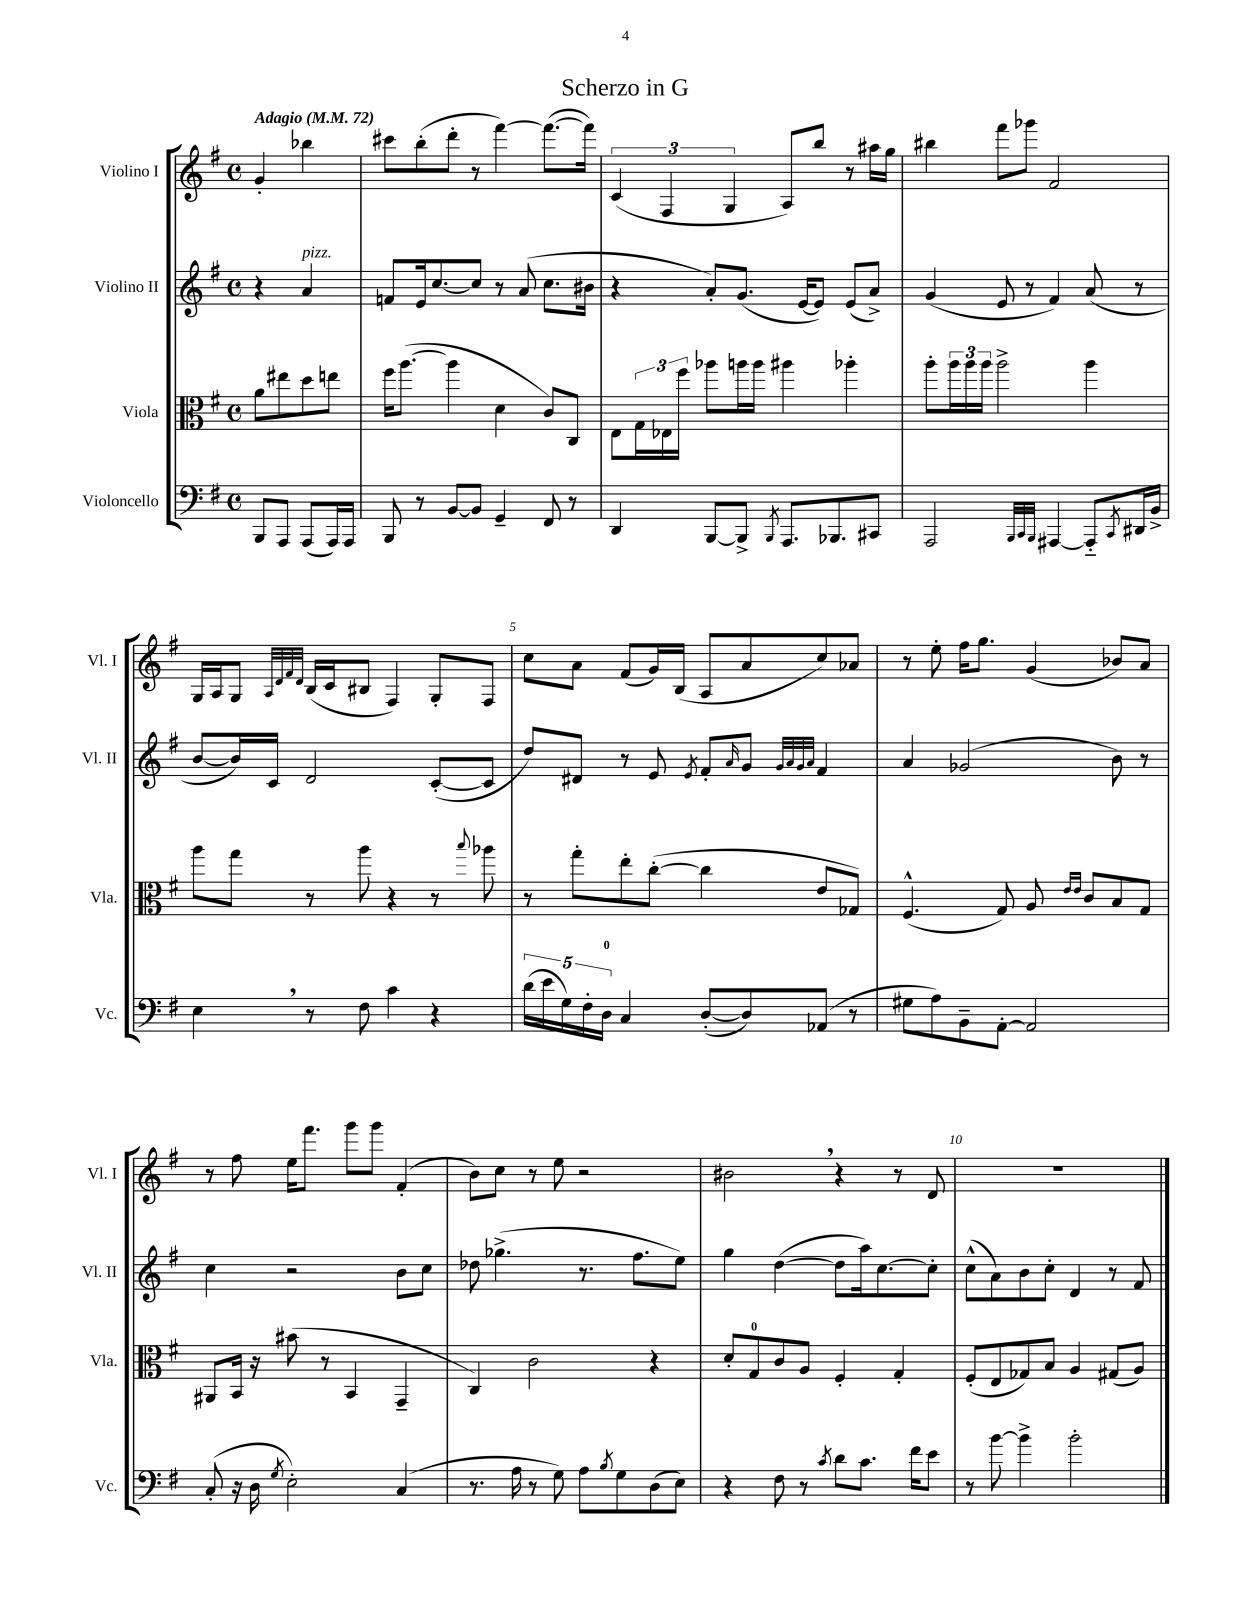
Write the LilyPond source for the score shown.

\header { title = "Scherzo in G" }
<<
\new StaffGroup <<
\new Staff = "s0" \with { instrumentName = "Violino I" shortInstrumentName = "Vl. I" } {
    \clef treble \key g \major \defaultTimeSignature \time 4/4 \partial 2 \tempo "Adagio" 4 = 72
    g'4-. bes''4 |
    cis'''8 b''8-.( d'''8-. r8 fis'''4~) fis'''8.~( fis'''16) |
    \tuplet 3/2 { c'4( fis4 g4 } a8) b''8 r8 ais''16 g''16 |
    bis''4 fis'''8 ges'''8 fis'2 |
    g16 a16 g8 \grace { a32 d'32 fis'32 d'32 } b16( c'16 bis8 fis4) g8-. fis8 |
    c''8 a'8 fis'8( g'16) b16( a8 a'8 c''8) aes'8 |
    r8 e''8-. fis''16 g''8. g'4( bes'8) a'8 |
    r8 fis''8 e''16 fis'''8. g'''8 g'''8 fis'4-.( |
    b'8) c''8 r8 e''8 r2 |
    bis'2 \breathe r4 r8 d'8 |
    R1 \bar "|." |
}
\new Staff = "s1" \with { instrumentName = "Violino II" shortInstrumentName = "Vl. II" } {
    \clef treble \key g \major \defaultTimeSignature \time 4/4 \partial 2
    r4 a'4^\markup { \italic "pizz." } |
    f'8 e'16 c''8.~ c''8 r8 a'8( c''8. bis'16 |
    r4 a'8-.) g'8.( e'16~ e'8) e'8( a'8->) |
    g'4( e'8 r8 fis'4) a'8( r8 |
    b'8~ b'16) c'16 d'2 c'8~-.( c'8 |
    d''8) dis'8 r8 e'8 \acciaccatura { e'8 } fis'8-. \grace { a'16 } g'8 \grace { g'32 a'32 g'32 a'32 } fis'4 |
    a'4 ges'2( b'8) r8 |
    c''4 r2 b'8 c''8 |
    des''8 ges''4.->( r8. fis''8. e''8) |
    g''4 d''4~( d''8 a''16) c''8.~ c''8-. |
    c''8-^( a'8) b'8 c''8-. d'4 r8 fis'8 \bar "|." |
}
\new Staff = "s2" \with { instrumentName = "Viola" shortInstrumentName = "Vla." } {
    \clef alto \key g \major \defaultTimeSignature \time 4/4 \partial 2
    a'8 eis''8 d''8 e''8 |
    fis''16 a''8.~( a''4 d'4 c'8) c8 |
    e8 \tuplet 3/2 { g16 ees16 fis''16 } aes''8 a''16 a''16 ais''4 aes''4-. |
    a''8-. \tuplet 3/2 { a''16 a''16 a''16 } a''2-> a''4 |
    a''8 g''8 r8 a''8 r4 r8 \appoggiatura { b''8 } aes''8 |
    r8 g''8-. e''8-. c''8~-.( c''4 e'8 ges8) |
    fis4.-^( g8) a8 \grace { e'16 e'16 } c'8 b8 g8 |
    ais,8 b,16 r16 bis'8( r8 b,4 g,4-- |
    c4) c'2 r4 |
    d'8-. g8-0 c'8 a8 fis4-. g4-. |
    fis8-.( e8 ges8) b8 a4 gis8( a8) \bar "|." |
}
\new Staff = "s3" \with { instrumentName = "Violoncello" shortInstrumentName = "Vc." } {
    \clef bass \key g \major \defaultTimeSignature \time 4/4 \partial 2
    b,,8 a,,8 a,,8( a,,16) a,,16 |
    b,,8 r8 b,8~ b,8 g,4-- fis,8 r8 |
    d,4 b,,8~ b,,8-> \acciaccatura { b,,8 } a,,8. bes,,8. cis,8 |
    a,,2 \grace { b,,32 c,32 b,,32 } ais,,4~ ais,,8-_ \acciaccatura { c,8 } dis,16 b,16-> |
    e4 \breathe r8 fis8 c'4 r4 |
    \tuplet 5/4 { d'16( e'16 g16) fis16-. d16-0 } c4 d8~-.( d8) aes,8( r8 |
    gis8 a8) b,8-- a,8~-. a,2 |
    c8-.( r16 d16 \acciaccatura { g8 } e2-.) c4( |
    r8. a16 r8 g8) a8 \acciaccatura { b8 } g8 d8( e8) |
    r4 fis8 r8 \acciaccatura { c'8 } d'8 c'8. fis'16 e'8 |
    r8 b'8~ b'4-> b'2-. \bar "|." |
}
>>
>>
\layout { \context { \Score \override BarNumber.break-visibility = ##(#f #t #t) barNumberVisibility = #(every-nth-bar-number-visible 5) } }
